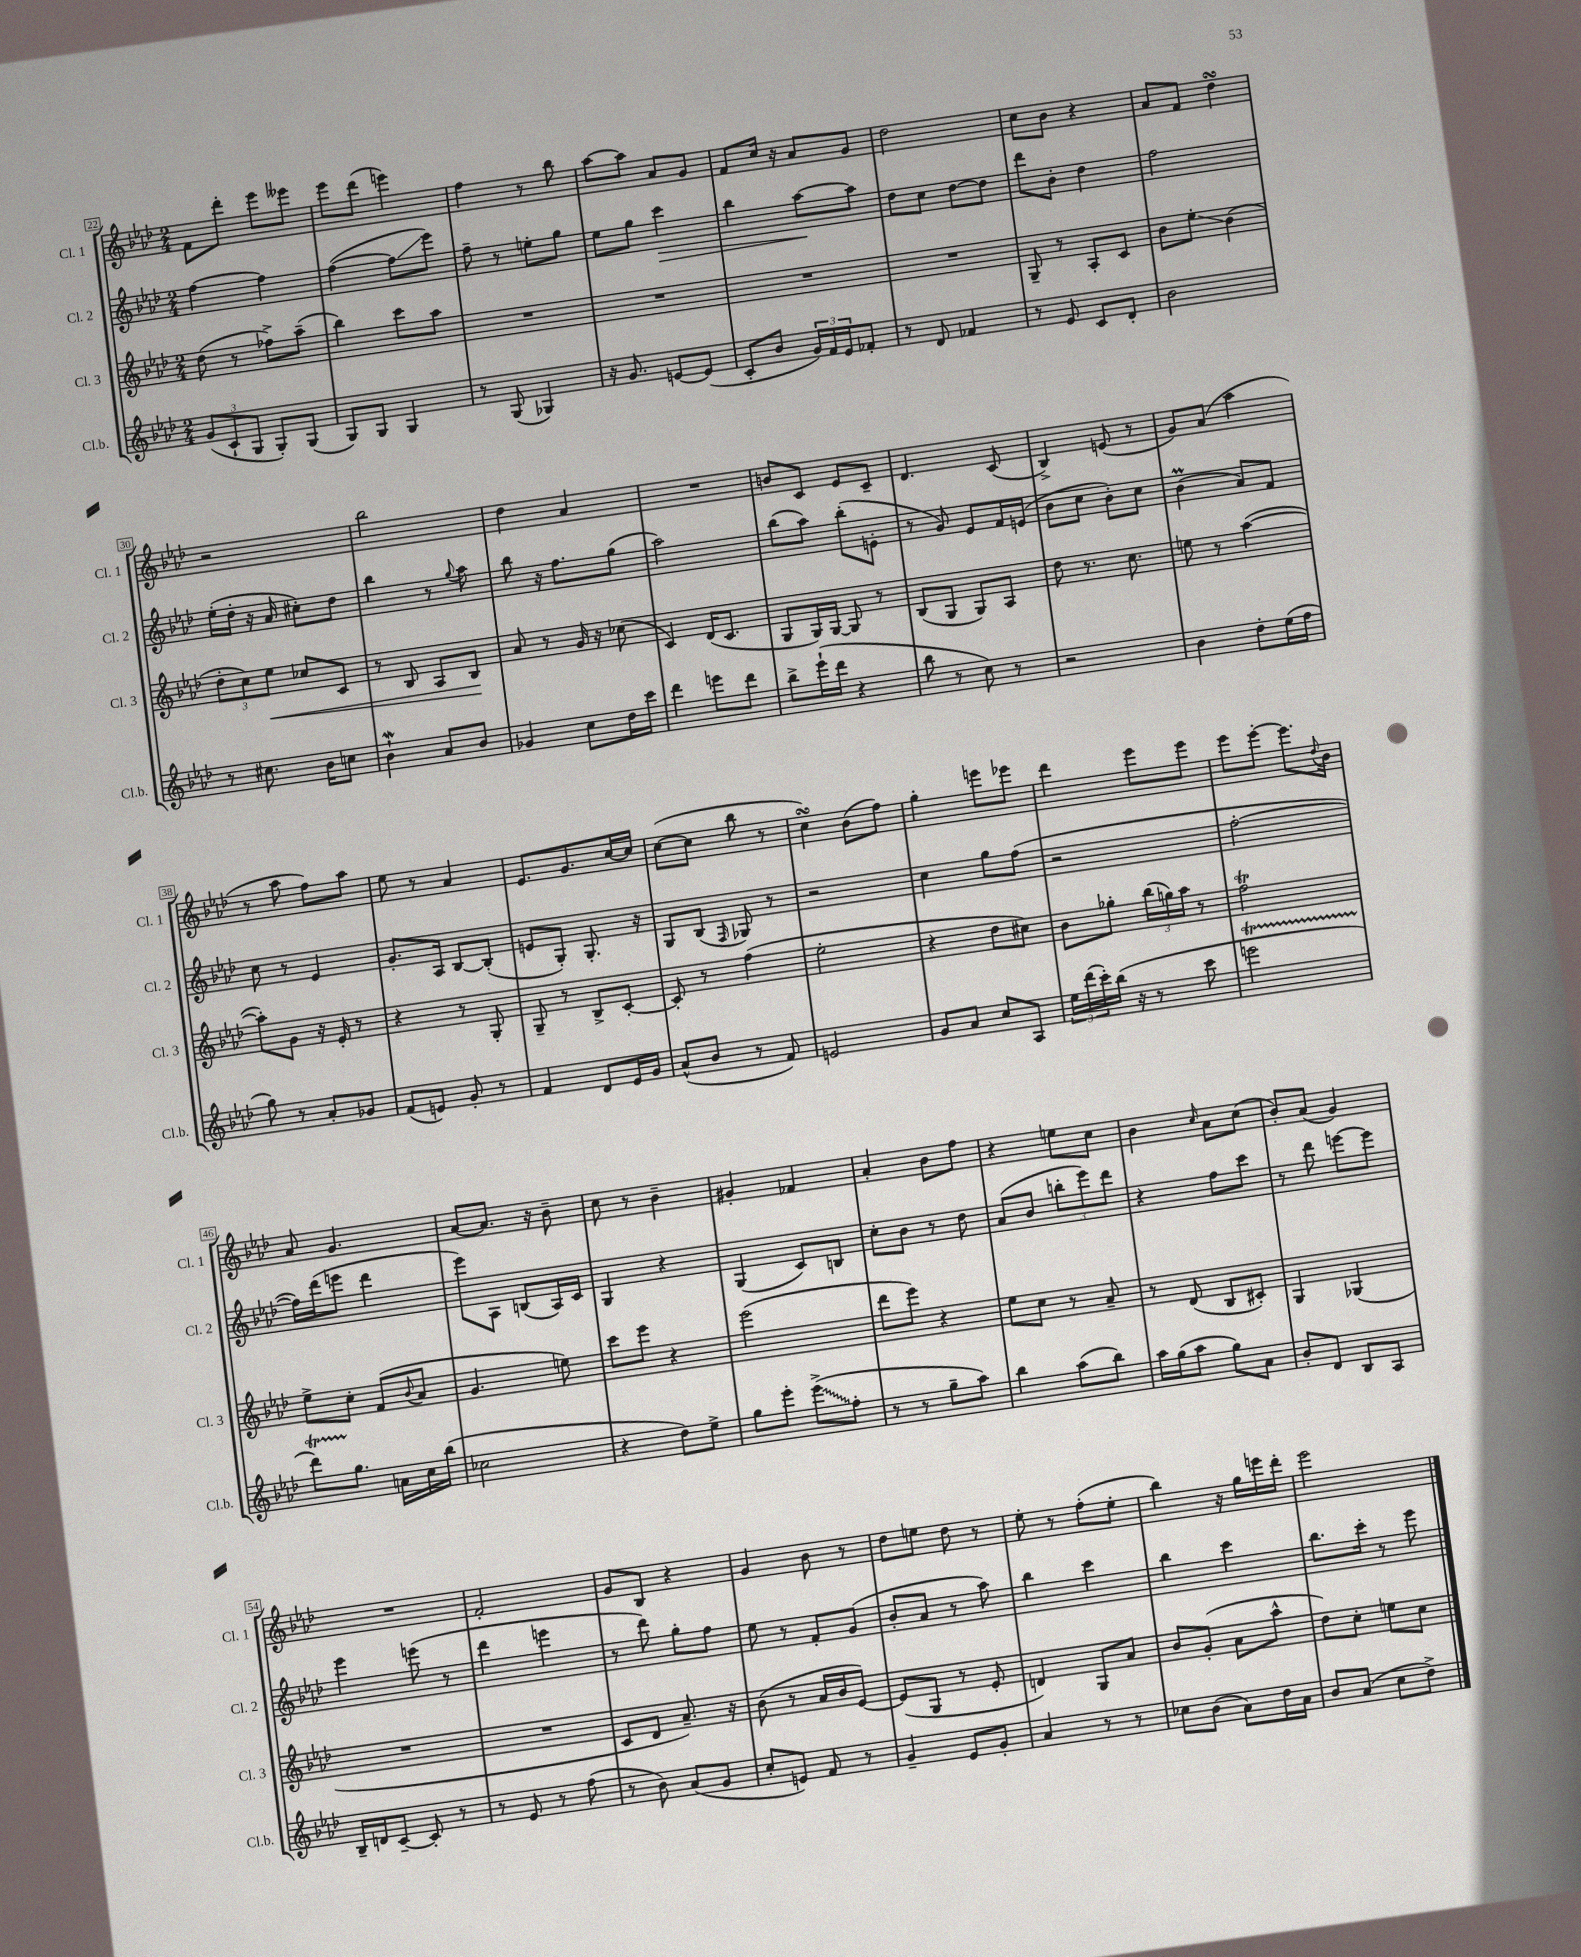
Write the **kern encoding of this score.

**kern	**kern	**kern	**kern
*staff4	*staff3	*staff2	*staff1
*clefG2	*clefG2	*clefG2	*clefG2
*k[b-e-a-d-]	*k[b-e-a-d-]	*k[b-e-a-d-]	*k[b-e-a-d-]
*M2/4	*M2/4	*M2/4	*M2/4
(12g	(8dd-	[4ff	8f
12c`	.	.	.
.	8r	.	8ddd-'
12G	.	.	.
8G')	8ff-^)	4ff]	8eee-
(8G	(8aa-~	.	8eee--
=	=	=	=
8G)	4bb-)	([4ff	8eee-
8G	.	.	(8ddd-
4G	8ccc	8ff]	4eee)
.	8aa-	8eee-)	.
=	=	=	=
8r	2r	8ff~	4ff
(8G	.	8r	.
4G-)	.	8ee'	8r
.	.	8gg	8bb-
=	=	=	=
16r	2r	8ee-	[8aa-
8.g	.	.	.
.	.	8gg	8aa-]
[8e	.	4ccc	8a-
(8e]	.	.	8g
=	=	=	=
8c'	2r	4bb-	8f
8b-	.	.	16cc
.	.	.	16r
24g)	.	[8aa-	8a-
24f	.	.	.
24e-	.	.	.
8f-'	.	8aa-]	8g
=	=	=	=
8r	2r	8dd-	2dd-
8d-	.	8cc	.
4f-	.	[8dd-	.
.	.	8dd-]	.
=	=	=	=
8r	8G~	8ddd-	8cc
8e-	8r	8b-'	8b-
8c	8A-'	4dd-	4r
8d-'	8c	.	.
=	=	=	=
2b-	8b-	2ff	8a-
.	8ee-'	.	8f
.	(4b-	.	4dd-
=	=	=	=
8r	12dd-'	(16ee-'	2r
.	.	16dd-'	.
.	12cc)	.	.
8.cc#	.	16r	.
.	12ee-	.	.
.	.	16a-	.
.	8cc-	8cc#')	.
16b-	.	.	.
8cc	8c	8dd-	.
=	=	=	=
4b-`	8r	4bb-	2bb-
.	8B-	.	.
8a-	8A-	8r	.
.	.	8qqgg	.
8b-	8B-	8aa-	.
=	=	=	=
4g-	8a-	8bb-	4dd-
.	8r	16r	.
.	.	8.ff	.
8cc	16g	.	4a-
.	16r	.	.
16dd-	(8cc-	(8gg	.
16ccc	.	.	.
=	=	=	=
4ddd-	4c)	2aa-)	2r
8eee	(16d-	.	.
.	8.c	.	.
8ddd-	.	.	.
=	=	=	=
8bb-^	8G	(8bb-	8b
(16eee-`	16G)	8aa-)	8c
16ddd-	[16G	.	.
4r	8G]	(8bb-'	8e-
.	8r	8e'	8c~
=	=	=	=
8bb-	(8B-	8r	4.d-
8r	8G	8g)	.
8cc)	8G)	8e-	.
8r	8A-	16f	(8c
.	.	(16e	.
=	=	=	=
2r	8dd-	8b-	4B-^)
.	8.r	8cc	.
.	.	8b-')	(8e
.	8.cc	.	.
.	.	8cc	8r
=	=	=	=
4b-	8ee	(4b-	8g)
.	8r	.	(8a-
8dd-'	([4aa-	8a-)	4aa-
(16ee-	.	8f	.
16ff	.	.	.
=	=	=	=
8gg)	8aa-'])	8cc	8r
8r	8g	8r	8aa-
8a-'	16r	4e-	8ff)
.	16e-'	.	.
8g-	8r	.	8aa-
=	=	=	=
(8f	4r	8.g'	8ee-
8e)	.	.	8r
.	.	16A-	.
8g'	8r	[8B-	4a-
8r	8G'	(8B-']	.
=	=	=	=
4f	8G~	8e	8.e-
.	8r	8G')	.
.	.	.	8.g
8d-	8B-^	8.G'	.
16e-	[8c'	.	[16cc
16g	.	16r	16cc]
=	=	=	=
(8a-^^	8c']	8G	([8cc
8b-	8r	(8B-	8cc]
.	.	16qqF	.
8r	(4ff	8G-)	8bb-
8f)	.	8r	8r
=	=	=	=
2e	2ee-'	2r	4cc)
.	.	.	(8b-
.	.	.	8ff)
=	=	=	=
8g	4r	4cc	4gg'
8a-	.	.	.
8cc	8dd-	8gg	8eee
8A-	8cc#)	(8ff	8eee-
=	=	=	=
24ee-	8b-	2r	4ddd-
(24ddd-	.	.	.
24ccc')	.	.	.
(16bb-	8gg-'	.	.
16r	.	.	.
8r	(24bb-	.	8eee-
.	24gg)	.	.
.	24aa-	.	.
8ccc	8r	.	8eee-
=	=	=	=
2eee	2ff	[2ff'	8eee-
.	.	.	[8eee-'
.	.	.	8.eee-]
.	.	.	8qqdd-
.	.	.	16b-
=	=	=	=
8ddd-)	8ee-^	16ff])	8a-
.	.	(16ddd-	.
8.gg	8cc'	8eee	4.g
.	(8f	4ddd-	.
16a	.	.	.
.	8qqb-	.	.
16cc	8a-	.	.
(16bb-	.	.	.
=	=	=	=
2cc-	4.g	8eee-)	[8a-
.	.	8A-	8.a-]
.	.	(8B	.
.	.	.	16r
.	8ee)	16A-)	8b-~
.	.	16c	.
=	=	=	=
4r	8ccc	4G	8cc
.	8eee-	.	8r
8dd-)	4r	4r	4b-~
8ee-^	.	.	.
=	=	=	=
8gg	(2eee-	(4G	4g#'
8eee-'	.	.	.
(8eee-^	.	8c)	4f-
8ff'	.	8B	.
=	=	=	=
8r	8ddd-	8cc'	4a-'
8r	8eee-)	8b-	.
8gg~	4r	8r	8b-
8aa-)	.	8dd-	8ff
=	=	=	=
4bb-	8ee-	(8a-	4r
.	8cc	8b-	.
(8aa-	8r	12bb'	8ee
.	.	12eee-)	.
8bb-)	8a-~	.	8cc
.	.	12ddd-	.
=	=	=	=
16aa-	8r	4r	4b-
(16gg	.	.	.
8aa-	(8d-	.	.
.	.	.	16qqcc
8gg)	8B-	8ff	8a-
8a-	8c#')	8ccc	(8cc
=	=	=	=
8b-'	4G	8r	8b-')
8d-	.	8ddd-	(8a-
8B-	(4G-	[8eee	4g)
8A-	.	8eee]	.
=	=	=	=
16B-~	2r	4eee-	2r
16d	.	.	.
[8c~	.	.	.
8c']	.	(8eee	.
8r	.	8r	.
=	=	=	=
8r	2r	4ddd-	2f'
8e-	.	.	.
8r	.	4eee	.
(8ff	.	.	.
=	=	=	=
8r	8c	8r	8g
8b-)	8d-	8ddd-)	8B-
(8a-	8.a-~)	8gg'	4r
8g	.	8ff	.
.	16r	.	.
=	=	=	=
8cc'	(8b-	8ee-	4g
8e)	8r	8r	.
8f	16a-	8f'	8b-
.	16b-	.	.
8r	[8e-)	(8g	8r
=	=	=	=
4g~	(8e-]	8b-'	8dd-
.	8G	8a-	8ee
8e-	8r	8r	8dd-
8g'	8e-'	8aa-)	8r
=	=	=	=
4a-	4d)	4bb-	8ee-'
.	.	.	8r
8r	8G	4ccc	(8ff'
8r	8a-	.	8ee-'
=	=	=	=
8cc-	8b-	4bb-	4bb-)
(8b-	(8g'	.	.
8a-)	8a-	4ccc	16r
.	.	.	16gg
16dd-	8aa-^^	.	16eee
16a-	.	.	16ddd-'
=	=	=	=
8b-	8dd-)	8.bb-	2eee-
(8a-	8cc'	.	.
.	.	16ccc'	.
8cc	8ee	8r	.
8dd-^)	8cc	8eee-	.
==	==	==	==
*-	*-	*-	*-
